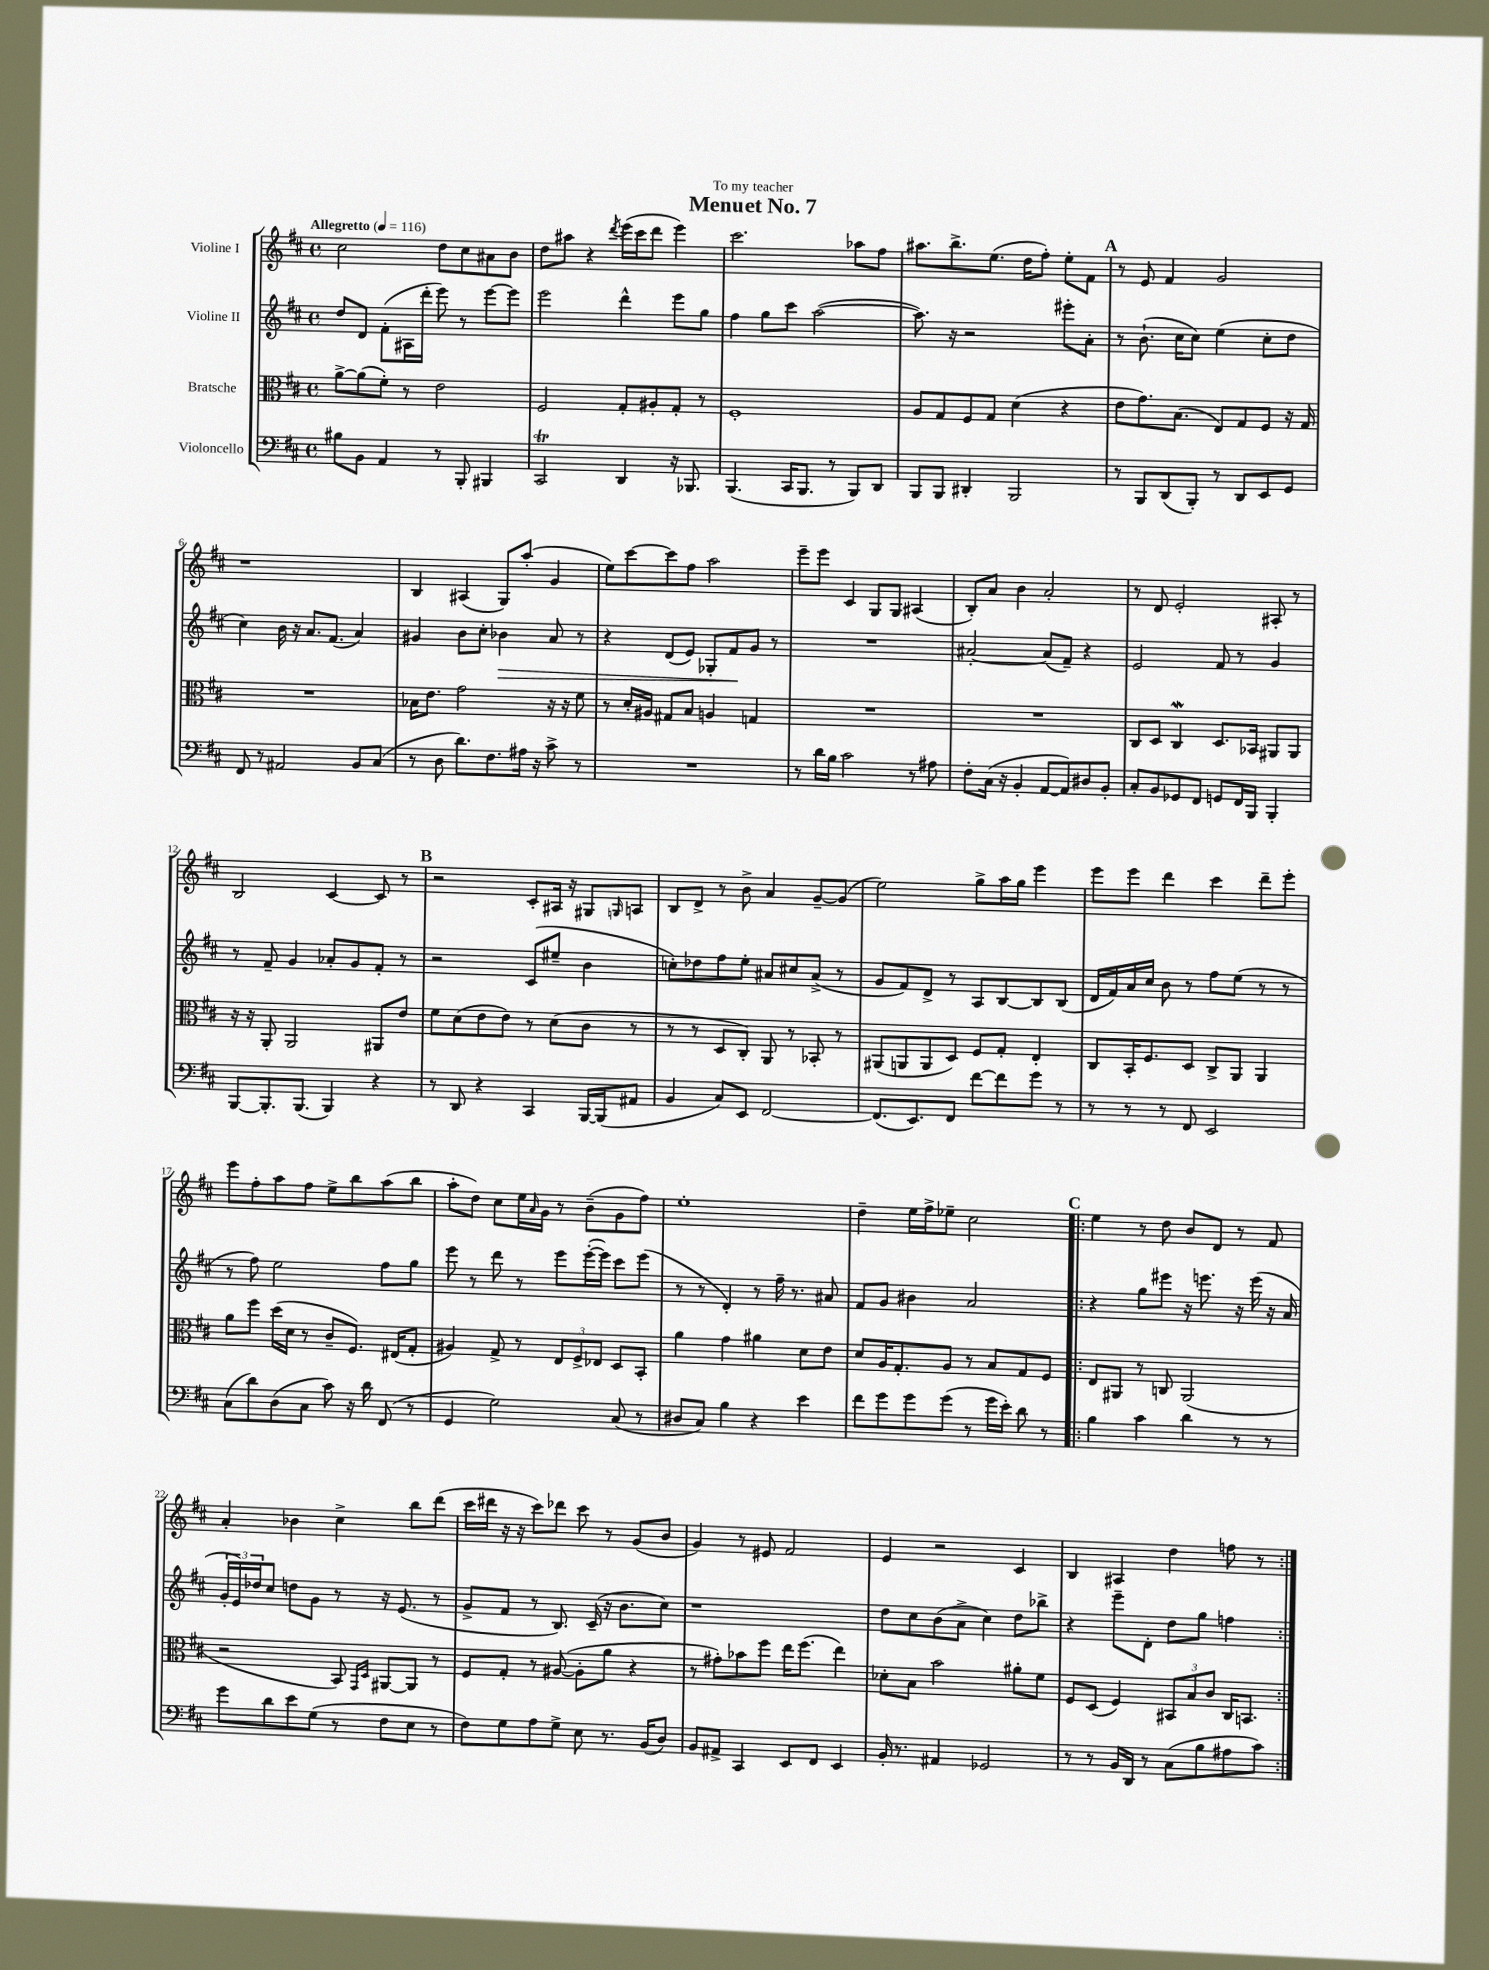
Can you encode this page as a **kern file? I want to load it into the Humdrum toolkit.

**kern	**kern	**kern	**dynam	**kern
*part4	*part3	*part2	*part2	*part1
*staff4	*staff3	*staff2	*staff2	*staff1
*I"Violoncello	*I"Bratsche	*I"Violine II	*	*I"Violine I
*clefF4	*clefC3	*clefG2	*	*clefG2
*k[f#c#]	*k[f#c#]	*k[f#c#]	*	*k[f#c#]
*M4/4	*M4/4	*M4/4	*	*M4/4
*met(c)	*met(c)	*met(c)	*	*met(c)
*MM116	*MM116	*MM116	*	*MM116
=1	=1	=1	=1	=1
!	!	!	!	!LO:TX:a:B:t=Allegretto
8B#X\L	[8a^\L	8dd/L	.	2cc#\
8BB\J	(8a\]	8d/J	.	.
4AA/	8f#'\J)	(8f#'\L	.	.
.	8r	16A#X\L	.	.
.	.	16ddd'\JJ	.	.
8r	2e\	8eee\)	.	8dd\L
8BBB'/	.	8r	.	8cc#\
4BBB#X/	.	[8eee\L	.	8a#X\
.	.	8eee\J]	.	8b\J
=2	=2	=2	=2	=2
2CC#t/	2F#/	2eee\	.	8dd\L
.	.	.	.	8aa#X\J
.	.	.	.	4r
.	.	.	.	8qddd/
4DD/	8G'/L	4ddd^^\	.	(16eee\LL
.	.	.	.	16ccc#\J
.	8A#X'/	.	.	8ddd\J
16r	8G'/J	8eee\L	.	4eee\)
8.BBB-X/	.	.	.	.
.	8r	8gg\J	.	.
=3	=3	=3	=3	=3
(4.BBB/	1F#'	4ff#\	.	2.ccc#\
.	.	8gg\L	.	.
16CC#/KL	.	8ccc#\J	.	.
8.BBB/J	.	.	.	.
.	.	([2aa\	.	.
8r	.	.	.	.
8BBB/L)	.	.	.	8aa-X\L
8DD/J	.	.	.	8ff#\J
=4	=4	=4	=4	=4
8BBB/L	8A/L	8.aa\])	.	8.aa#X\L
8BBB/J	8G/	.	.	.
.	.	16r	.	8.bb^\
4DD#X'/	8F#/	2r	.	.
.	8G/J	.	.	(8.ee\J
2BBB/	(4d\	.	.	.
.	.	.	.	16dd\KL
.	.	.	.	8ff#'\J)
.	4r	8eee#X'\L	.	8ee'\L
.	.	8a'\J	.	8f#\J
!!LO:REH:place=s1:t=A
=5	=5	=5	=5	=5
8r	8e\L	8r	.	8r
8BBB/L	8.g\)	(8.b`\	.	8e/
(8DD/	.	.	.	4f#/
.	(8.B\J	16cc#\KL	.	.
8BBB'/J)	.	8cc#\J)	.	.
8r	8E/L)	(4ee\	.	2g/
8DD/L	8G/	.	.	.
8EE/	8F#/J	8cc#'\L	.	.
8GG/J	16r	8dd\J	.	.
.	16G/	.	.	.
!!LO:LB:g=z
=6	=6	=6	=6	=6
8FF#/	1r	4cc#\)	.	1r
8r	.	.	.	.
2AA#X/	.	16b\	.	.
.	.	16r	.	.
.	.	8.a/L	.	.
.	.	(8.f#/J	.	.
8BB/L	.	4a/)	.	.
(8C#/J	.	.	.	.
=7	=7	=7	=7	=7
8r	16B-X\KL	4g#X/	.	4B/
.	8.e\J	.	.	.
8D\	.	.	.	.
8.d\L)	2g\	8b\L	.	(4A#X/
.	.	8cc#'\J	.	.
8.F#\	.	.	.	.
!	!	!	!LO:HP:b	!
.	.	4b-X\	>	8G/L)
16A#X\Jk	.	.	.	(8aa'/J
16r	.	.	.	.
8c#^\	16r	8a/	.	4g/
.	16r	.	.	.
8r	8f#\	8r	.	.
=8	=8	=8	=8	=8
1r	8r	4r	.	8ee\L)
.	16d'/LL	.	.	[8ccc#\
.	16A#X/JJ	.	.	.
.	8G#X/L	(8d/L	.	8ccc#\]
.	8B/J	8e/J)	.	8ff#\J
.	4An/	8G-X'/L	.	2aa\
.	.	8f#/	.	.
.	4Gn/	8g/J	]	.
.	.	8r	.	.
=9	=9	=9	=9	=9
8r	1r	1r	.	8eee~\L
16d\LL	.	.	.	8eee\J
16B\JJ	.	.	.	.
2c#\	.	.	.	4c#/
.	.	.	.	8G/L
.	.	.	.	8G/J
8r	.	.	.	(4A#X/
8A#X\	.	.	.	.
=10	=10	=10	=10	=10
8F#'\L	1r	[2a#X'/	.	8B'/L)
(16C#\Jk	.	.	.	8a/J
16r	.	.	.	.
4BB'/	.	.	.	4b\
[8AA/L	.	(8a#/L]	.	2a'/
8AA/])	.	8f#~/J)	.	.
8D#X/	.	4r	.	.
8BB'/J	.	.	.	.
=11	=11	=11	=11	=11
8C#'/L	8C#/L	2e/	.	8r
8BB/	8D/J	.	.	8d/
8GG-X/	4C#W/	.	.	2e'/
8FF#/J	.	.	.	.
8GGn/L	8.D/L	8f#/	.	.
16FF#/L	.	8r	.	.
16BBB/JJ	16BB-X/Jk	.	.	.
4BBB'/	8AA#X/L	4g/	.	8A#X'/
.	8AA#/J	.	.	8r
!!LO:LB:g=z
=12	=12	=12	=12	=12
[8BBB/L	16r	8r	.	2B/
.	16r	.	.	.
8.BBB'/]	8AA'/	8f#~/	.	.
.	2AA/	4g/	.	.
(8.BBB/J	.	.	.	.
4BBB/)	.	8a-X'/L	.	[4c#/
.	.	8g/	.	.
4r	8AA#X/L	8f#'/J	.	8c#/]
.	8e/J	8r	.	8r
!!LO:REH:place=s1:t=B
=13	=13	=13	=13	=13
8r	8f#\L	2r	.	2r
8DD/	(8d\	.	.	.
4r	8e\	.	.	.
.	8e\J)	.	.	.
4CC#/	8r	(8c#/L	.	8c#'/L
.	(8d\L	8ee#X~/J	.	16A#X/Jk
.	.	.	.	16r
[16BBB/LL	8c#\J	4b\	.	8G#X/L
(16BBB/J]	.	.	.	.
.	.	.	.	16qqGn/
8AA#X/J	8r	.	.	8An/J
=14	=14	=14	=14	=14
4BB/	8r	8ccn'\L)	.	8B/L
.	8r	8dd-X\	.	8d^/J
8C#/L)	8D/L	8ff#\	.	8r
8EE/J	8C#'/J)	8ee'\J	.	8b^\
[2FF#/	8AA/	8a#X/L	.	4a/
.	8r	8cc#X/	.	.
.	8BB-X'/	(8a#^/J	.	[8g~/L
.	8r	8r	.	(8g/J]
=15	=15	=15	=15	=15
(8.FF#/L]	(8AA#X/L	8g/L	.	2ee\)
.	8AAn/	8f#/)	.	.
8.EE/)	.	.	.	.
.	8AA/	8d^/J	.	.
8FF#/J	8D/J)	8r	.	.
[8f#\L	8F#/L	8A/L	.	8gg^\L
8f#\]	8G'/J	[8B/	.	16aa\L
.	.	.	.	16gg\JJ
8g\J	4E'/	8B/]	.	4eee\
8r	.	(8B/J	.	.
=16	=16	=16	=16	=16
8r	8C#/L	16d/LL	.	8eee\L
.	.	16f#/)	.	.
8r	16BB'/K	16a/	.	8eee\J
.	8.F#/	16cc#/JJ	.	.
8r	.	8b\	.	4ddd\
8FF#/	8D/J	8r	.	.
2EE/	8C#^/L	8ff#\L	.	4ccc#\
.	8AA/J	(8ee\J	.	.
.	4AA/	8r	.	8ddd~\L
.	.	8r	.	8eee'\J
!!LO:LB:g=z
=17	=17	=17	=17	=17
(8C#\L	8a\L	8r	.	8eee\L
8d\)	8ff#\J	8ff#\)	.	8ff#'\
(8D\	(16dd\LL	2ee\	.	8aa\
.	16d\JJ	.	.	.
8C#\J	8r	.	.	8ff#\J
8c#\)	8c#~/L	.	.	8ee^\L
16r	8.F#/J)	.	.	8bb\
16d\	.	.	.	.
(8FF#/	.	8ff#\L	.	(8aa\
.	(16E#X/KL	.	.	.
8r	8G'/J	8gg\J	.	8bb\J
=18	=18	=18	=18	=18
4GG/	4A#X/)	8eee\	.	8aa'\L
.	.	8r	.	8dd\J)
2G\)	8G^/	8ddd\	.	8cc#\L
.	8r	8r	.	16ee\L
.	.	.	.	16qqa/
.	.	.	.	16g\JJ
.	12E/L	8eee\L	.	8r
.	12F#^/	.	.	.
.	.	([16eee'\L	.	(8b~\L
.	12E-X/J	.	.	.
.	.	16eee\JJ])	.	.
(8C#/	8D/L	8ccc#\L	.	8g\
8r	8BB'/J	(8eee\J	.	8ff#\J)
=19	=19	=19	=19	=19
8D#X/L	4a\	8r	.	1ee'
8C#/J)	.	8r	.	.
4B\	4g\	4d'/)	.	.
4r	4a#X\	8r	.	.
.	.	16ff#~\	.	.
.	.	8.r	.	.
4e\	8d\L	.	.	.
.	8e\J	8a#X/	.	.
=20	=20	=20	=20	=20
8f#\L	8d/L	8f#/L	.	4dd~\
8g\	16A/K	8g/J	.	.
.	8.G'/	.	.	.
8g\	.	4b#X\	.	16ee\LL
.	.	.	.	16ff#^\J
(8g\J	8A/J	.	.	8ee-X~\J
8r	8r	2a/	.	2cc#\
16g\LL	8B/L	.	.	.
16e'\JJ)	.	.	.	.
8d\	8G/	.	.	.
8r	8F#/J	.	.	.
!!LO:REH:place=s1:t=C
=21!|:	=21!|:	=21!|:	=21!|:	=21!|:
4B\	8E/L	4r	.	4ee\
.	8AA#X/J	.	.	.
4c#\	8r	8gg\L	.	8r
.	8Cn/	8eee#X\J	.	8dd\
4d\	(2AA#/	16r	.	8b/L
.	.	8.eeen\	.	.
.	.	.	.	8d/J
8r	.	16r	.	8r
.	.	(16eee\	.	.
8r	.	16r	.	8f#/
.	.	16a/	.	.
!!LO:LB:g=z
=22	=22	=22	=22	=22
8g\L	2r	24g'/LL	.	4a'/
.	.	24e/)	.	.
.	.	24dd-X/J	.	.
8d\	.	8cc#/J	.	.
8e\	.	8ddn\L	.	4b-X\
(8G\J	.	8g\J	.	.
8r	8BB/)	8r	.	4cc#^\
.	16qqGG/LL	.	.	.
.	16qqD/JJ	.	.	.
8F#\L	[8AA#X/L	16r	.	.
.	.	(8.e/	.	.
8E\J	8AA#/J]	.	.	8bb\L
8r	8r	8r	.	(8ddd\J
=23	=23	=23	=23	=23
8F#\L)	8F#/L	8g^/L	.	16ccc#\LL
.	.	.	.	16ddd#X\JJ
8G\	8G'/J	8f#/J	.	16r
.	.	.	.	16r
8A\	8r	8r	.	8ccc#\L)
8G^\J	([8A#X/	8.B/)	.	8ddd-X\J
8E\	8A#'\L]	.	.	8ccc#\
.	.	(16c#~/	.	.
8.r	8a\J	16r	.	8r
.	.	8.b\L	.	.
.	4r	.	.	(8g/L
(16BB/KL	.	.	.	.
8D/J)	.	8cc#\J)	.	8b/J
=24	=24	=24	=24	=24
8BB/L	8r	1r	.	4g/)
8AA#X^/J	8g#X'\L)	.	.	.
4CC#/	8b-X\	.	.	8r
.	8ff#\J	.	.	8e#X/
8EE/L	16ee\KL	.	.	2f#/
.	(8.ff#\J	.	.	.
8FF#/J	.	.	.	.
4EE/	4ee\)	.	.	.
=25	=25	=25	=25	=25
16BB'/	8d-X'\L	8dd\L	.	4e/
8.r	.	.	.	.
.	8B\J	8cc#\	.	.
4AA#X/	2b\	(8b\	.	2r
.	.	8a^\J	.	.
2GG-X/	.	4cc#\)	.	.
.	8a#X'\L	8dd\L	.	4c#/
.	8f#\J	8bb-X^\J	.	.
=26	=26	=26	=26	=26
8r	8F#/L	4r	.	4B/
8r	(8D/J	.	.	.
16BB/LL	4F#/)	8eee~\L	.	4A#X/
16DD/JJ	.	.	.	.
8r	.	8d'\J	.	.
(8C#\L	12BB#X/L	8dd\L	.	4dd\
.	12B/	.	.	.
8B\	.	8gg\J	.	.
.	12c#/J	.	.	.
8A#X\	16C#/KL	4ffn\	.	8ffn\
.	8.BBn/J	.	.	.
8c#\J)	.	.	.	8r
=:|!	=:|!	=:|!	=:|!	=:|!
*-	*-	*-	*-	*-
